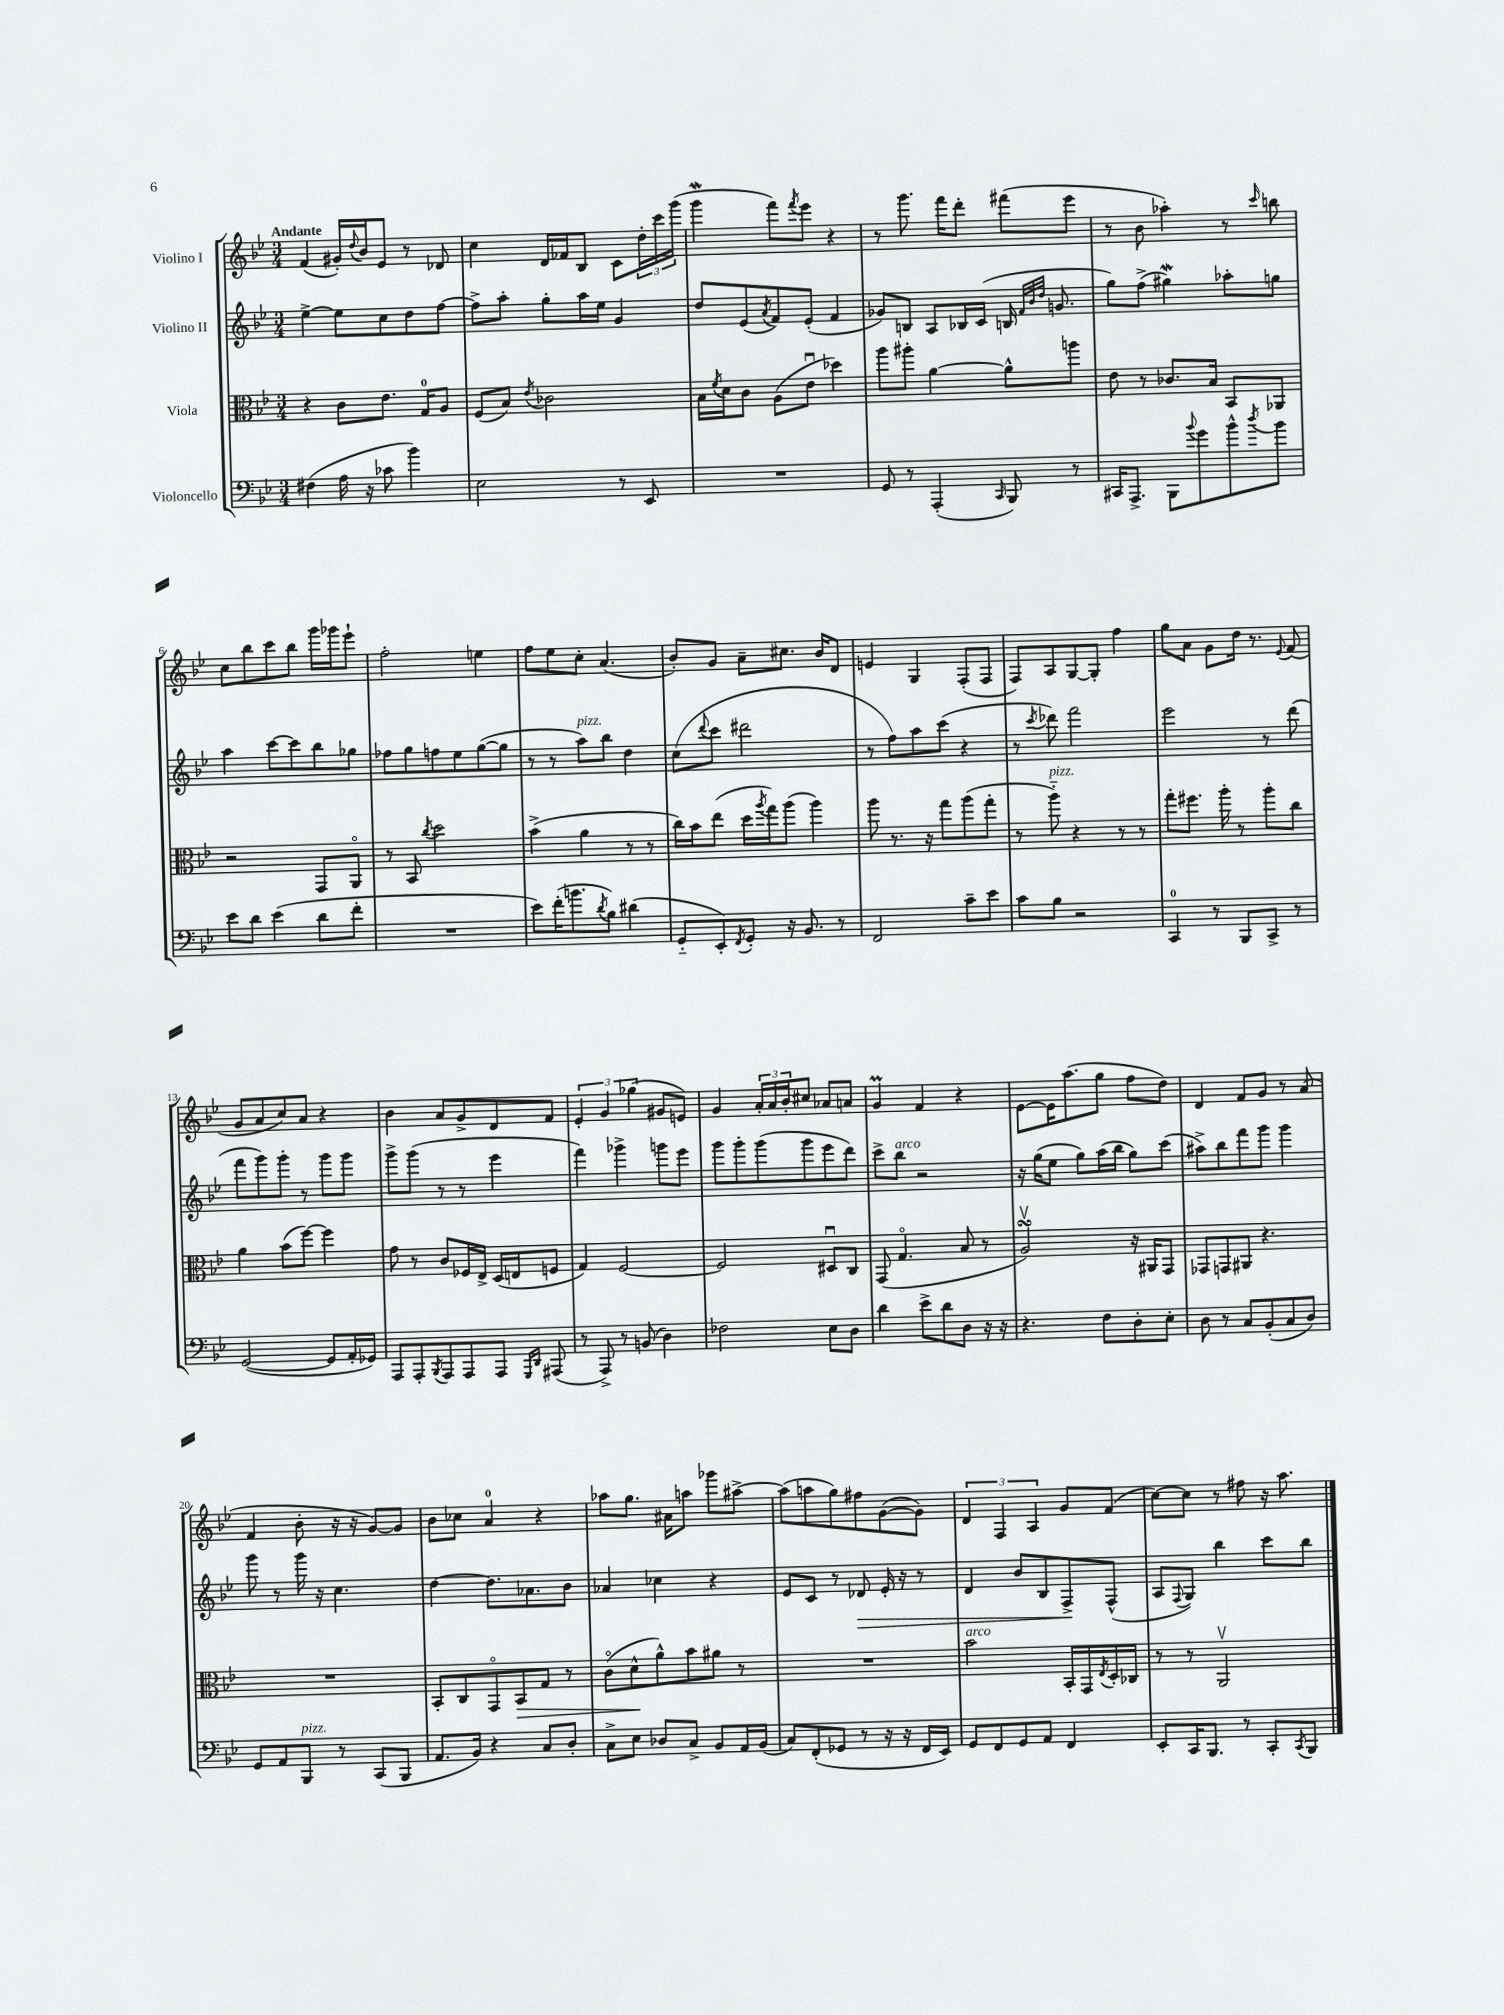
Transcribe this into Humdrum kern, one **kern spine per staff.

**kern	**kern	**dynam	**kern	**dynam	**kern
*part4	*part3	*part3	*part2	*part2	*part1
*staff4	*staff3	*staff3	*staff2	*staff2	*staff1
*I"Violoncello	*I"Viola	*	*I"Violino II	*	*I"Violino I
*clefF4	*clefC3	*	*clefG2	*	*clefG2
*k[b-e-]	*k[b-e-]	*	*k[b-e-]	*	*k[b-e-]
*M3/4	*M3/4	*	*M3/4	*	*M3/4
=1	=1	=1	=1	=1	=1
!	!	!	!	!	!LO:TX:a:B:t=Andante
(4F#X\	4r	.	[4ee-^\	.	(4f/
16A\	8c\L	.	8ee-\L]	.	16g#X'/LL)
.	.	.	.	.	8qqdd/
16r	.	.	.	.	16b-/J
8c-X\	8.e-\J	.	8cc\	.	8e-/J
4b-\)	.	.	8dd\	.	8r
.	16G/KL	.	.	.	.
.	8A/J	.	[8ff\J	.	8d-X/
=2	=2	=2	=2	=2	=2
2E-\	(8F/L	.	8ff^\L]	.	4cc\
.	8B-/J)	.	8aa'\J	.	.
.	8qe-/	.	.	.	.
.	2c-X\	.	8gg'\L	.	16d/LL
.	.	.	.	.	16f-X/J
.	.	.	16aa\L	.	8B-/J
.	.	.	16ee-\JJ	.	.
8r	.	.	4g/	.	8c\L
8EE-/	.	.	.	.	24dd'\L
.	.	.	.	.	24ccc\
.	.	.	.	.	(24ggg\JJ
=3	=3	=3	=3	=3	=3
2.r	16B-\LL	.	8dd/L	.	4gggW\
.	8qf/	.	.	.	.
.	16d\J	.	.	.	.
.	8c\J	.	(8e-/	.	.
.	.	.	8qa/	.	.
.	(8A\L	.	8f/)	.	8fff\L)
.	.	.	.	.	8qfff/
.	8e-u\J	.	(8e-'/J	.	8eee-\J
.	4dd-X\)	.	4f/	.	4r
=4	=4	=4	=4	=4	=4
8GG/	8aa\L	.	8g-X/L)	.	8r
8r	8aa#X'\J	.	8Bn/J	.	8.ggg\
(4AAA'/	[4a\	.	8A/L	.	.
.	.	.	.	.	16fff\KL
.	.	.	16B-X/L	.	8ddd'\J
.	.	.	(16c/JJ	.	.
16qqCC/	.	.	.	.	.
8BBB-/)	8a^^\L]	.	16Bn/	.	(8fff#X\L
.	.	.	32qqf/LLL	.	.
.	.	.	32qqb-/	.	.
.	.	.	32qqdd/JJJ	.	.
.	.	.	8.gn/	.	.
8r	8aan\J	.	.	.	8eee-\J
=5	=5	=5	=5	=5	=5
16CC#X/KL	8e-\	.	8gg\L)	.	8r
8.AAA^/J	.	.	.	.	.
.	8r	.	(8ff^\J	.	8b-\
8BBB-\L	8.c-X/L	.	4gg#XW\)	.	4aa-X'\)
8qqb-/	.	.	.	.	.
8g\	.	.	.	.	.
.	16B-/Jk	.	.	.	.
8b-^^\	8BB-/L	.	8aa-X'\L	.	8r
8qdd/	.	.	.	.	16qqccc/
8b-\J	8AA-X/J	.	8ggn\J	.	8bbn\
!!LO:LB:g=z
=6	=6	=6	=6	=6	=6
8e-\L	2r	.	4aa\	.	8cc\L
8d\J	.	.	.	.	8bb-\
(4e-\	.	.	[8ccc\L	.	8ccc\
.	.	.	8ccc\]	.	8bb-\J
8d\L	8GG/L	.	8bb-\	.	16ggg\LL
.	.	.	.	.	16ggg-X\J
8f'\J	8AA/J	.	8gg-X\J	.	8eee-`\J
=7	=7	=7	=7	=7	=7
2.r	8r	.	8ff-X\L	.	2ff'\
.	8BB-/	.	8gg\	.	.
.	8qcc/	.	.	.	.
.	2dd\	.	8ffn\	.	.
.	.	.	8ee-\	.	.
.	.	.	([8gg\	.	4een\
.	.	.	8gg\J]	.	.
=8	=8	=8	=8	=8	=8
8e-\L)	(4b-^\	.	8r	.	8ff\L
(16f'\K	.	.	8r	.	8ee-\
8.bn\	.	.	.	.	.
!	!	!	!LO:TX:a:i:t=pizz.	!	!
.	4a\	.	8aa\L)	.	8cc'\J
8qd/	.	.	.	.	.
8B-\J)	.	.	8bb-\J	.	(4.a/
(4d#X\	8r	.	4dd\	.	.
.	8r	.	.	.	.
=9	=9	=9	=9	=9	=9
8GG/L	16cc\LL)	.	(8cc\L	.	8b-'/L)
.	16b-\J	.	.	.	.
.	.	.	8qqddd/	.	.
8EE-'/)	(8ee-\J	.	8ccc\J	.	8g/J
8qFF/	.	.	.	.	.
8GG'/J	16dd\LL	.	2ddd#X\	.	8a~\L
.	8qaa/	.	.	.	.
.	16gg\J)	.	.	.	.
16r	(8aa\J	.	.	.	8.cc#X\J
8.BB-/	.	.	.	.	.
.	4aa\)	.	.	.	.
.	.	.	.	.	16b-/KL
8r	.	.	.	.	8d/J
=10	=10	=10	=10	=10	=10
2FF/	8aa\	.	8r	.	4en/
.	8.r	.	8ff\L)	.	.
.	.	.	8aa\	.	4G/
.	16r	.	.	.	.
.	8gg\L	.	(8ccc\J	.	.
8c~\L	(8aa\	.	4r	.	(8F'/L
8e-\J	8gg'\J	.	.	.	8F/J
=11	=11	=11	=11	=11	=11
8c\L	8r	.	8r	.	8F/L)
.	.	.	8qccc/	.	.
!	!LO:TX:a:i:t=pizz.	!	!	!	!
8B-\J	8aa\)	.	8ddd-X\)	.	8A/
2r	4r	.	2fff\	.	[8G/
.	.	.	.	.	8G'/J]
.	8r	.	.	.	4ff\
.	8r	.	.	.	.
=12	=12	=12	=12	=12	=12
4CC/	8gg'\L	.	2eee-\	.	8gg\L
.	8.ff#X\J	.	.	.	8a\J
8r	.	.	.	.	8g\L
.	16aa'\	.	.	.	.
8BBB-/L	8r	.	.	.	16dd\Jk
.	.	.	.	.	8.r
8CC^/J	8aa'\L	.	8r	.	.
.	.	.	.	.	8qqe-/
8r	8cc\J	.	(8ddd\	.	(8f/
!!LO:LB:g=z
=13	=13	=13	=13	=13	=13
([2GG/	4a\	.	8fff\L	.	8g/L
.	.	.	8ggg\)	.	8a/
.	(8b-\L	.	8ggg'\J	.	8cc/)
.	[8ff\J)	.	8r	.	8a/J
8GG/L]	4ff\]	.	8ggg\L	.	4r
16AA'/L	.	.	8ggg\J	.	.
16GG-X/JJ)	.	.	.	.	.
=14	=14	=14	=14	=14	=14
8AAA/L	8g\	.	8ggg^\L	.	4b-\
8AAA'/	8r	.	(8ggg\J	.	.
8qBBB-/	.	.	.	.	.
8AAA/	8c/L	.	8r	.	8a/L
8AAA/	16F-X/L	.	8r	.	8g^/
.	16E-^/JJ	.	.	.	.
8AAA/J	(16D/LL	.	4eee-\	.	8d/
.	16En/J	.	.	.	.
16qqGGG/LL	.	.	.	.	.
16qqDD/JJ	.	.	.	.	.
(8AAA#X/	8Fn/J	.	.	.	8f/J
=15	=15	=15	=15	=15	=15
8r	4G/)	.	4fff\)	.	6e-'/
8AAA^/)	.	.	.	.	.
.	.	.	.	.	6g/
8r	[2F/	.	4ggg-X^\	.	.
.	.	.	.	.	(6gg-X\
(8BBn/	.	.	.	.	.
4D\)	.	.	8gggn\L	.	8g#X/L
.	.	.	8eee-\J	.	8en/J)
=16	=16	=16	=16	=16	=16
2F-X\	2F/]	.	8ggg\L	.	4g/
.	.	.	8ggg'\	.	.
.	.	.	(8ggg\	.	24a'/LL
.	.	.	.	.	24a/
.	.	.	.	.	24b-'/J
.	.	.	8ggg\	.	8cc#X/J
8E-\L	8D#Xu/L	.	8eee-\	.	8a-X/L
8D\J	8C/J	.	8ddd\J)	.	8an/J
=17	=17	=17	=17	=17	=17
4d\	(8GG/	.	8ccc^\L	.	4gM/
!	!	!	!LO:TX:a:i:t=arco	!	!
.	4.G/	.	8bb-\J	.	.
8e-^\L	.	.	2r	.	4f/
8d\	.	.	.	.	.
8D\J	8B-/	.	.	.	4r
16r	8r	.	.	.	.
16r	.	.	.	.	.
=18	=18	=18	=18	=18	=18
4.r	2AsSsSv/)	.	16r	.	[8e-\L
.	.	.	(16gg\KL	.	.
.	.	.	8ee-\J	.	16e-\K]
.	.	.	.	.	(8.aa\
.	.	.	8gg\L)	.	.
8F\L	.	.	(16aa\L	.	8gg\J
.	.	.	16bb-\JJ	.	.
8D'\	16r	.	8gg\L)	.	8ff\L
.	16AA#X/KL	.	.	.	.
8E-'\J	8GG/J	.	(8ccc\J	.	8dd\J)
=19	=19	=19	=19	=19	=19
8D\	8GG-X/L	.	8aa#X^\L)	.	4d/
8r	8GGn/	.	8bb-\	.	.
8C/L	8AA#X/J	.	8fff\	.	8f/L
(8BB-'/	4.r	.	8ggg\J	.	8g/J
8C/	.	.	4ggg\	.	8r
8D/J)	.	.	.	.	(8a/
!!LO:LB:g=z
=20	=20	=20	=20	=20	=20
8GG/L	2.r	.	8ggg\	.	4f/
8AA/	.	.	8r	.	.
!LO:TX:a:i:t=pizz.	!	!	!	!	!
8BBB-/J	.	.	16ggg\	.	8b-'\
.	.	.	16r	.	.
8r	.	.	4.cc\	.	16r
.	.	.	.	.	16r
(8CC/L	.	.	.	.	[8g/L)
8BBB-/J	.	.	.	.	8g/J]
=21	=21	=21	=21	=21	=21
8.AA/L	8BB-'/L	.	[4dd\	.	8b-\L
.	8C/	.	.	.	8cc-X\J
16BB-/Jk)	.	.	.	.	.
4r	8GG/	.	8.dd\L]	.	4a/
!	!	!LO:HP:b	!	!	!
.	8BB-/	>	.	.	.
.	.	.	8.a-X\	.	.
8C/L	8G/J	.	.	.	4r
8D'/J	8r	.	8b-\J	.	.
=22	=22	=22	=22	=22	=22
8C^\L	(8c\L	.	4a-X/	.	8aa-X\L
8E-\J	8d^^\	.	.	.	8.gg\J
8D-X/L	8a^^\)	]	4cc-X\	.	.
.	.	.	.	.	16a#X\KL
8C^/J	8b-\	.	.	.	8aan\J
8BB-/L	8a#X\J	.	4r	.	8ggg-X\L
16AA/L	8r	.	.	.	[8aa#X^\J
(16BB-/JJ	.	.	.	.	.
=23	=23	=23	=23	=23	=23
8C/L)	2.r	.	8e-/L	.	(8aa#\L]
(8FF'/	.	.	8c/J	.	8aan\
8GG-X/J	.	.	8r	.	8gg\)
!	!	!	!	!LO:HP:b	!
8r	.	.	8d-X/	>	8ff#X\
16r	.	.	16e-'/	.	([8g\
16r	.	.	16r	.	.
16FF/LL	.	.	8r	.	8g\J])
16EE-/JJ)	.	.	.	.	.
=24	=24	=24	=24	=24	=24
!	!LO:TX:a:i:t=arco	!	!	!	!
8GG/L	2b-\	.	4d/	.	6d/
8FF/	.	.	.	.	.
.	.	.	.	.	6F/
8GG/	.	.	8b-/L	.	.
.	.	.	.	.	6A/
8AA/J	.	.	8B-/	.	.
4FF/	16BB-'/LL	.	8F^/	.	8g/L
.	16GG/	.	.	.	.
.	8qE-/	.	.	.	.
.	16D'/	.	(8F^^/J	]	(8f/J
.	16C-X/JJ	.	.	.	.
=25	=25	=25	=25	=25	=25
8EE-'/L	8r	.	8A/L	.	[8cc\L)
.	.	.	8qqF/	.	.
16CC/K	8r	.	8G/J)	.	8cc\J]
8.BBB-/J	.	.	.	.	.
.	2AAv/	.	4bb-\	.	8r
8r	.	.	.	.	8ff#X\
8CC'/L	.	.	8ccc\L	.	16r
.	.	.	.	.	8.aa\
8qCC/	.	.	.	.	.
8BBB-/J	.	.	8bb-\J	.	.
==	==	==	==	==	==
*-	*-	*-	*-	*-	*-
